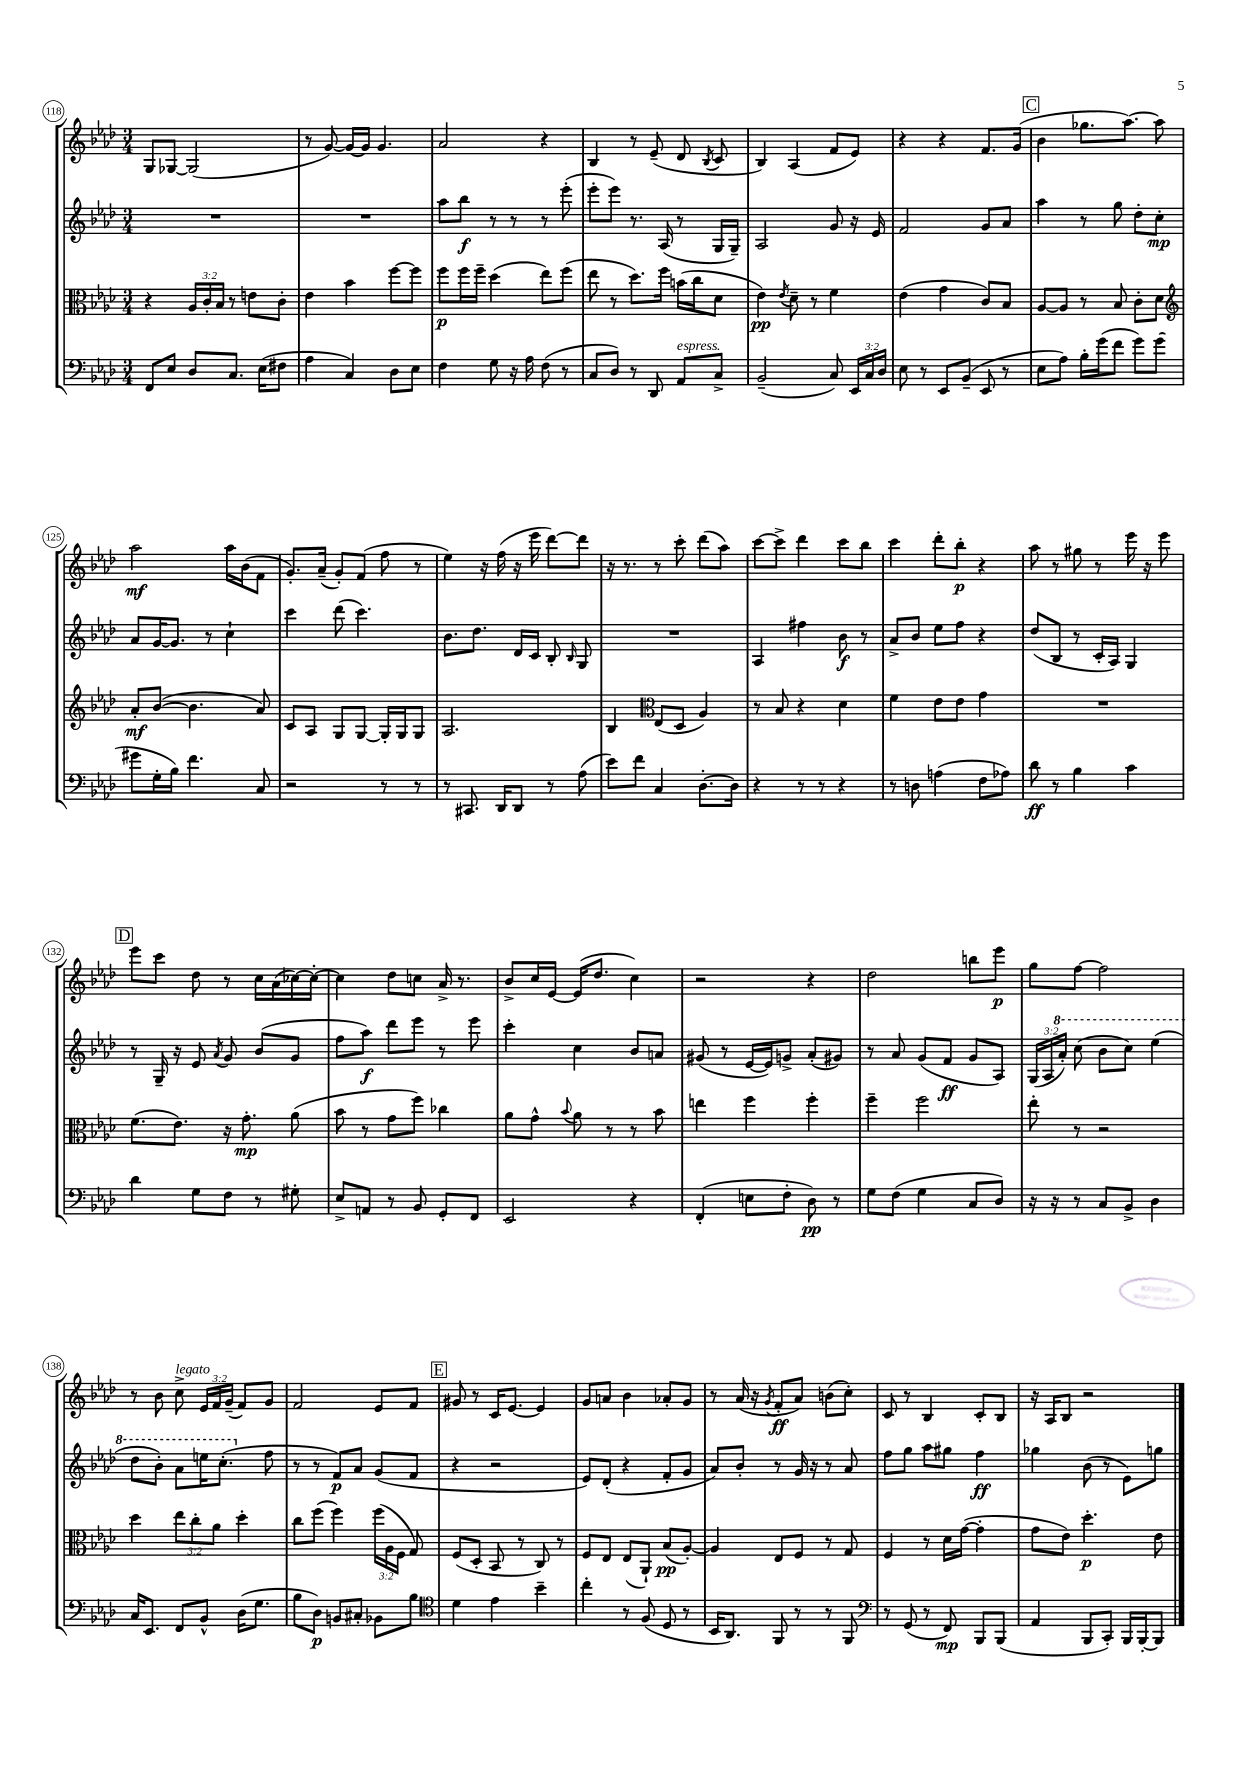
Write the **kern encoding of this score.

**kern	**kern	**kern	**kern
*staff4	*staff3	*staff2	*staff1
*clefF4	*clefC3	*clefG2	*clefG2
*k[b-e-a-d-]	*k[b-e-a-d-]	*k[b-e-a-d-]	*k[b-e-a-d-]
*M3/4	*M3/4	*M3/4	*M3/4
8FF	4r	2.r	8G
8E-	.	.	[8G-
8D-	24A-	.	(2G-]
.	24c'	.	.
.	24B-	.	.
8.C	8r	.	.
.	8e	.	.
(16E-	.	.	.
8F#	8c'	.	.
=	=	=	=
4A-	4e-	2.r	8r
.	.	.	[8g)
4C)	4b-	.	16g_
.	.	.	16g]
.	.	.	4.g
8D-	[8ff	.	.
8E-	8ff]	.	.
=	=	=	=
4F	8ff	8aa-	2a-
.	16ff	8bb-	.
.	16ff~	.	.
8G	(4dd-	8r	.
16r	.	8r	.
16A-	.	.	.
(8F	8ee-)	8r	4r
8r	(8ff	(8eee-'	.
=	=	=	=
8C	8ee-	8eee-'	4B-
8D-)	8r	8eee-)	.
8r	8.dd-)	8.r	8r
8DD-	.	.	(8e-~
.	16ff	(16A-	.
8AA-	(16b	8r	8d-
.	16cc	.	.
.	.	.	8qB-
8C^	8d-	16G	8c
.	.	16G~)	.
=	=	=	=
(2BB-~	4e-)	2A-	4B-)
.	8qe-	.	.
.	8d-~	.	(4A-
.	8r	.	.
8C)	4f	8g	8f
24EE-	.	16r	8e-)
24C	.	.	.
.	.	16e-	.
24D-	.	.	.
=	=	=	=
8E-	(4e-	2f	4r
8r	.	.	.
8EE-	4g	.	4r
(8BB-~	.	.	.
8EE-	8c)	8g	8.f
8r	8B-	8a-	.
.	.	.	(16g
=	=	=	=
8E-	[8A-	4aa-	4b-
8A-)	8A-]	.	.
16B-'	8r	8r	8.gg-
(16g	.	.	.
8f	8B-	8gg	.
.	.	.	[8.aa-)
8g)	8c'	8dd-'	.
(8g	8d-	8cc'	8aa-]
=	=	=	=
*	*clefG2	*	*
8g#	8a-'	8a-	2aa-
16G'	([8b-	[16g	.
16B-)	.	8.g]	.
4.f	4.b-]	.	.
.	.	8r	.
.	.	4cc`	16aa-
.	.	.	(16b-
8C	8a-)	.	8f
=	=	=	=
2r	8c	4ccc	8.g')
.	8A-	.	.
.	.	.	(16a-~
.	8G	(8ddd-	8g')
.	[8G	4.ccc)	(8f
8r	16G']	.	8ff
.	16G	.	.
8r	8G	.	8r
=	=	=	=
8r	2.A-	8.b-	4ee-)
8.CC#	.	.	.
.	.	8.dd-	.
.	.	.	16r
16DD-	.	.	(16ff
8DD-	.	16d-	16r
.	.	16c	16eee-
8r	.	8B-'	[8ddd-)
.	.	16qqB-	.
(8A-	.	8G	8ddd-]
=	=	=	=
8e-)	4B-	2.r	16r
.	.	.	8.r
8f	.	.	.
*	*clefC3	*	*
4C	(8E-	.	8r
.	8D-	.	8ccc'
[8.D-'	4A-)	.	(8ddd-
.	.	.	8aa-)
16D-]	.	.	.
=	=	=	=
4r	8r	4A-	[8ccc
.	8B-	.	8ccc^]
8r	4r	4ff#	4ddd-
8r	.	.	.
4r	4d-	8b-	8ccc
.	.	8r	8bb-
=	=	=	=
8r	4f	8a-^	4ccc
8D	.	8b-	.
(4A	8e-	8ee-	8ddd-'
.	8e-	8ff	8bb-'
8F	4g	4r	4r
8A-)	.	.	.
=	=	=	=
8d-	2.r	(8dd-	8aa-
8r	.	8B-	8r
4B-	.	8r	8gg#
.	.	16c'	8r
.	.	16A-)	.
4c	.	4G	16eee-
.	.	.	16r
.	.	.	8eee-
=	=	=	=
4d-	(8.f	8r	8eee-
.	.	16G~	8ccc
.	8.e-)	16r	.
8G	.	8e-	8dd-
.	.	8qa-	.
8F	16r	8g	8r
.	8.g'	.	.
8r	.	(8b-	16cc
.	.	.	(16a-
8G#'	(8a-	8g	[16cc-)
.	.	.	16cc-'_
=	=	=	=
8E-^	8b-	8ff	4cc-]
8AA	8r	8aa-)	.
8r	8g	8ddd-	8dd-
8BB-	8ff)	8eee-	8cc
8GG'	4cc-	8r	16a-^
.	.	.	8.r
8FF	.	8eee-	.
=	=	=	=
2EE-	8a-	4ccc'	8b-^
.	8g^^	.	16cc
.	.	.	[16e-
.	8qqb-	.	.
.	8a-	4cc	(16e-]
.	.	.	8.dd-
.	8r	.	.
4r	8r	8b-	4cc)
.	8b-	8a	.
=	=	=	=
(4FF'	4ee	(8g#	2r
.	.	8r	.
8E	4ff	[16e-	.
.	.	16e-])	.
8F'	.	8g^	.
8D-)	4ff'	(8a-'	4r
8r	.	8g#)	.
=	=	=	=
8G	4ff~	8r	2dd-
(8F	.	8a-	.
4G	2ff	(8g	.
.	.	8f	.
8C	.	8g	8bb
8D-)	.	8A-)	8eee-
=	=	=	=
16r	8ee-'	(24G	8gg
.	.	24A-	.
16r	.	.	.
.	.	24aa-')	.
8r	8r	(8ccc	[8ff
8C	2r	8bb-	2ff]
8BB-^	.	8ccc)	.
4D-	.	(4eee-	.
=	=	=	=
16C	4dd-	8ddd-	8r
8.EE-	.	.	.
.	.	8bb-')	8b-
8FF	12ee-	8aa-	8cc^
.	12cc'	.	.
8BB-^^	.	16eee	24e-
.	12a-	.	24f
.	.	(8.ccc'	.
.	.	.	(24g~
(16D-	4dd-'	.	8f)
8.G	.	.	.
.	.	8ff	8g
=	=	=	=
8B-	8cc	8r	2f
8D-)	(8ff	8r	.
8BB	4ff)	8f)	.
8C#'	.	8a-	.
8BB-	(24ff	(8g	8e-
.	24A-	.	.
.	24F	.	.
8B-	8G)	8f	8f
=	=	=	=
*clefC4	*	*	*
4d-	(8F	4r	8g#
.	8D-'	.	8r
4e-	8BB-	2r	16c
.	.	.	[8.e-
.	8r	.	.
4b-~	8C)	.	4e-]
.	8r	.	.
=	=	=	=
4cc'	8F	8e-)	8g
.	8E-	(8d-'	8a
8r	(8E-	4r	4b-
(8F	8AA-`)	.	.
8D-	(8B-	8f'	8a-'
8r	[8A-')	8g	8g
=	=	=	=
16BB-	4A-]	8a-)	8r
8.AA-)	.	.	.
.	.	8b-'	(16a-
.	.	.	16r
.	.	.	8qg
8FF	8E-	8r	8f'
8r	8F	16g	8a-)
.	.	16r	.
8r	8r	8r	(8b
8FF	8G	8a-	8cc')
=	=	=	=
*clefF4	*	*	*
8r	4F	8ff	8c
(8GG	.	8gg	8r
8r	8r	8aa-	4B-
8FF)	16d-	8gg#	.
.	([16g	.	.
8BBB-	4g']	4ff	8c'
(8BBB-	.	.	8B-
=	=	=	=
4AA-	8g	4gg-	16r
.	.	.	16A-
.	8e-)	.	8B-
8BBB-	4.dd-'	(8b-	2r
8CC')	.	8r	.
16BBB-	.	8e-)	.
[16BBB-'	.	.	.
8BBB-]	8e-	8gg	.
==	==	==	==
*-	*-	*-	*-
